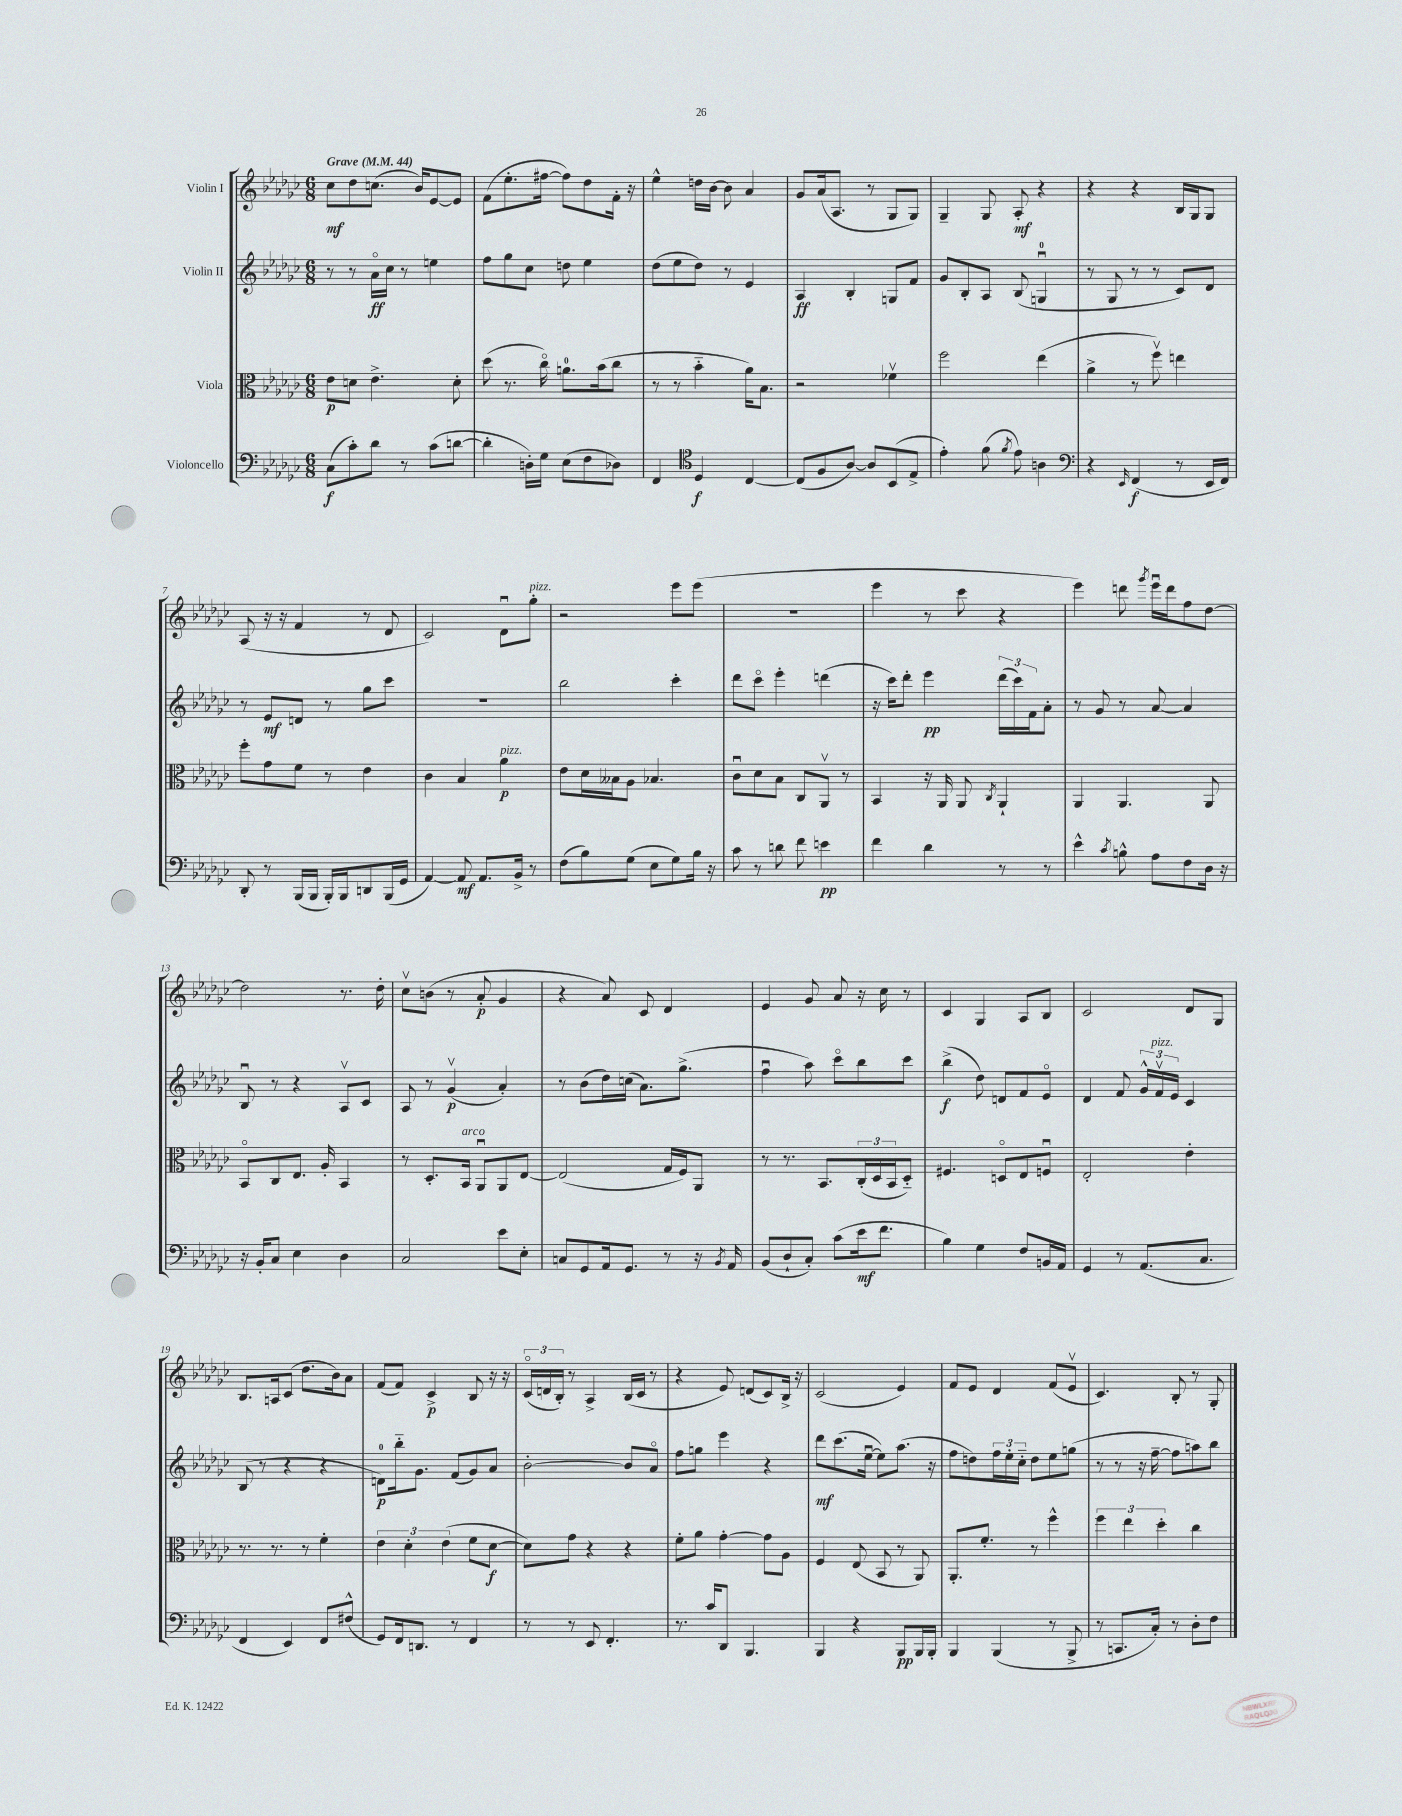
<<
\new StaffGroup <<
\new Staff = "s0" \with { instrumentName = "Violin I" } {
    \clef treble \key ges \major \numericTimeSignature \time 6/8 \tempo "Grave" 4 = 44
    ces''8\mf des''8 c''8.( bes'16) ees'8~ ees'8 |
    f'8( ees''8.-. fis''16~ fis''8) des''8 f'16-. r16 |
    ees''4-^ d''16 bes'16~ bes'8 aes'4 |
    ges'8 aes'16( aes8. r8 ges8 ges8) |
    ges4-- ges8 aes8-.\mf r4 |
    r4 r4 bes16 ges16 ges8 |
    aes8( r16 r16 f'4 r8 des'8 |
    ces'2) des'8\downbow ges''8-.^\markup { \italic "pizz." } |
    r2 ees'''8 ees'''8( |
    R2. |
    ees'''4 r8 ces'''8 r4 |
    ees'''4) d'''8 \acciaccatura { ges'''8 } ees'''16\downbow d'''16 f''8 des''8~ |
    des''2 r8. des''16-. |
    ces''8\upbow b'8( r8 aes'8-.\p ges'4 |
    r4 aes'8) ces'8 des'4 |
    ees'4 ges'8 aes'8 r16 ces''16 r8 |
    ces'4 ges4 aes8 bes8 |
    ces'2 des'8 ges8 |
    bes8. a16 ces'8( des''8. bes'16) aes'8 |
    f'8( f'8) ces'4->\p bes8 r16 r16 |
    \tuplet 3/2 { ces'16\flageolet( d'16 bes16-.) } r8 aes4-> bes16( ces'16 r8 |
    r4 ees'8) d'8( ces'8) bes16-> r16 |
    ces'2( ees'4) |
    f'8 ees'8 des'4 f'8( ees'8\upbow |
    ces'4.) bes8-. r8 ges8-. \bar "|." |
}
\new Staff = "s1" \with { instrumentName = "Violin II" } {
    \clef treble \key ges \major \numericTimeSignature \time 6/8
    r8 r8 aes'16\flageolet\ff ces''16 r8 e''4 |
    f''8 ges''8 ces''8 d''8 ees''4 |
    des''8( ees''8 des''8) r8 ees'4 |
    aes4\ff bes4-. g8 f'8 |
    ges'8 bes8-. aes8 bes8( g4-0\downbow |
    r8 ges8 r8 r8 ces'8) des'8 |
    r8 ees'8\mf d'8 r8 ges''8 ces'''8 |
    R2. |
    bes''2 ces'''4-. |
    des'''8 ces'''8\flageolet ees'''4-. d'''4( |
    r16 ces'''16) des'''8-. ees'''4\pp \tuplet 3/2 { des'''16( ces'''16) f'16 } aes'8-. |
    r8 ges'8 r8 aes'8~ aes'4 |
    bes8\downbow r8 r4 aes8\upbow ces'8 |
    aes8 r8 ges'4\upbow\p( aes'4-.) |
    r8 bes'8( des''16) c''16( aes'8.) ges''8.->( |
    f''4\downbow aes''8) ces'''8\flageolet bes''8 ces'''8 |
    bes''4->\f( des''8) d'8 f'8 ees'8\flageolet |
    des'4 f'8 \tuplet 3/2 { ges'16-^ f'16\upbow^\markup { \italic "pizz." } ees'16 } ces'4 |
    bes8( r8 r4 r4 |
    d'8-0\p) bes''16-_ ges'8. f'8( ges'8) aes'8 |
    bes'2~-. bes'8 aes'8\flageolet |
    f''8 g''8 ees'''4 r4 |
    des'''8\mf ces'''8.( ees''16~\downbow ees''8) aes''8.( r16 |
    f''8 d''8) \tuplet 3/2 { f''16 ees''16-. ces''16-_ } d''8 ees''8 g''8( |
    r8 r8 r16 f''16~-- f''8 a''8) bes''8 \bar "|." |
}
\new Staff = "s2" \with { instrumentName = "Viola" } {
    \clef alto \key ges \major \numericTimeSignature \time 6/8
    ees'8\p d'8 ees'4.-> d'8-. |
    des''8( r8. ces''16\flageolet) a'8.-0 bes'16( ces''8 |
    r8 r8 bes'4-_ aes'16) bes8. |
    r2 fes'4\upbow |
    f''2 ees''4( |
    aes'4-> r8 f''8\upbow) e''4 |
    f''8-. ges'8 f'8 r8 ees'4 |
    ces'4 bes4 aes'4\p^\markup { \italic "pizz." } |
    ees'8 des'16 beses16 aes8 bes4. |
    ces'8\downbow des'8 bes8 ces8 aes,8\upbow r8 |
    bes,4 r16 aes,16 aes,8 \acciaccatura { ces8 } aes,4-! |
    aes,4 aes,4. aes,8 |
    bes,8\flageolet ces8 ees8. aes16-. bes,4 |
    r8 des8.-. bes,16^\markup { \italic "arco" } aes,8\downbow aes,8 ees8~ |
    ees2( ges16 f16) aes,8 |
    r8 r8. bes,8. \tuplet 3/2 { ces16-.( des16 bes,16 } des8-_) |
    fis4. d8\flageolet ees8 f8\downbow |
    ees2-. ees'4-. |
    r8. r8. r8 f'4-. |
    \tuplet 3/2 { ees'4 des'4-. ees'4( } f'8 des'8~\f |
    des'8) ges'8 r4 r4 |
    f'8-. aes'8 ges'4~-. ges'8 aes8 |
    f4 ees8( bes,8 r8 aes,8) |
    aes,8.-. f'8.-. r8 f''4-^ |
    \tuplet 3/2 { f''4 ees''4 des''4-. } ces''4 \bar "|." |
}
\new Staff = "s3" \with { instrumentName = "Violoncello" } {
    \clef bass \key ges \major \numericTimeSignature \time 6/8
    ces8\f( ces'8-.) des'8 r8 ces'8( d'8~ |
    d'4-. d16-.) ges16 ees8( f8 des8) |
    f,4 \clef tenor des4\f ces4~ |
    ces8( f8 aes8~) aes8 bes,8( ees8-> |
    ees'4-.) f'8( \acciaccatura { f'8 } ees'8) a4 |
    \clef bass r4 \grace { ees,16 } f,4\f( r8 ees,16 f,16) |
    des,8-. r8 bes,,16( bes,,16 bes,,16-.) bes,,16 d,8 bes,,16( ges,16 |
    aes,4~) aes,8\mf aes,8. bes,16-> r8 |
    f8( bes8) ges8( ees8 ges8) bes16 r16 |
    ces'8 r8 d'8 f'8 e'4\pp |
    f'4 des'4 r8 r8 |
    ees'4-^ \acciaccatura { ces'8 } b8-^ aes8 f8 des16 r16 |
    r16 bes,16-. ces8 ees4 des4 |
    ces2 ees'8 ees8-. |
    c8 ges,8 aes,16 ges,8. r8 r16 \acciaccatura { bes,8 } aes,16 |
    bes,8( des8-! ces8-.) ces'8( ees'16\mf f'8. |
    bes4) ges4 f8 b,16 aes,16 |
    ges,4 r8 aes,8.( ces8. |
    f,4 ees,4) f,8 fis8-^( |
    ges,8) f,16 d,8. r8 f,4 |
    r8 r8 ees,8 f,4.-. |
    r8. ces'16 des,8 bes,,4. |
    bes,,4 r4 bes,,8\pp bes,,16 bes,,16-. |
    bes,,4 bes,,4( r8 bes,,8-> |
    r8 c,8. ces16-.) r8 des8-. f8 \bar "|." |
}
>>
>>
